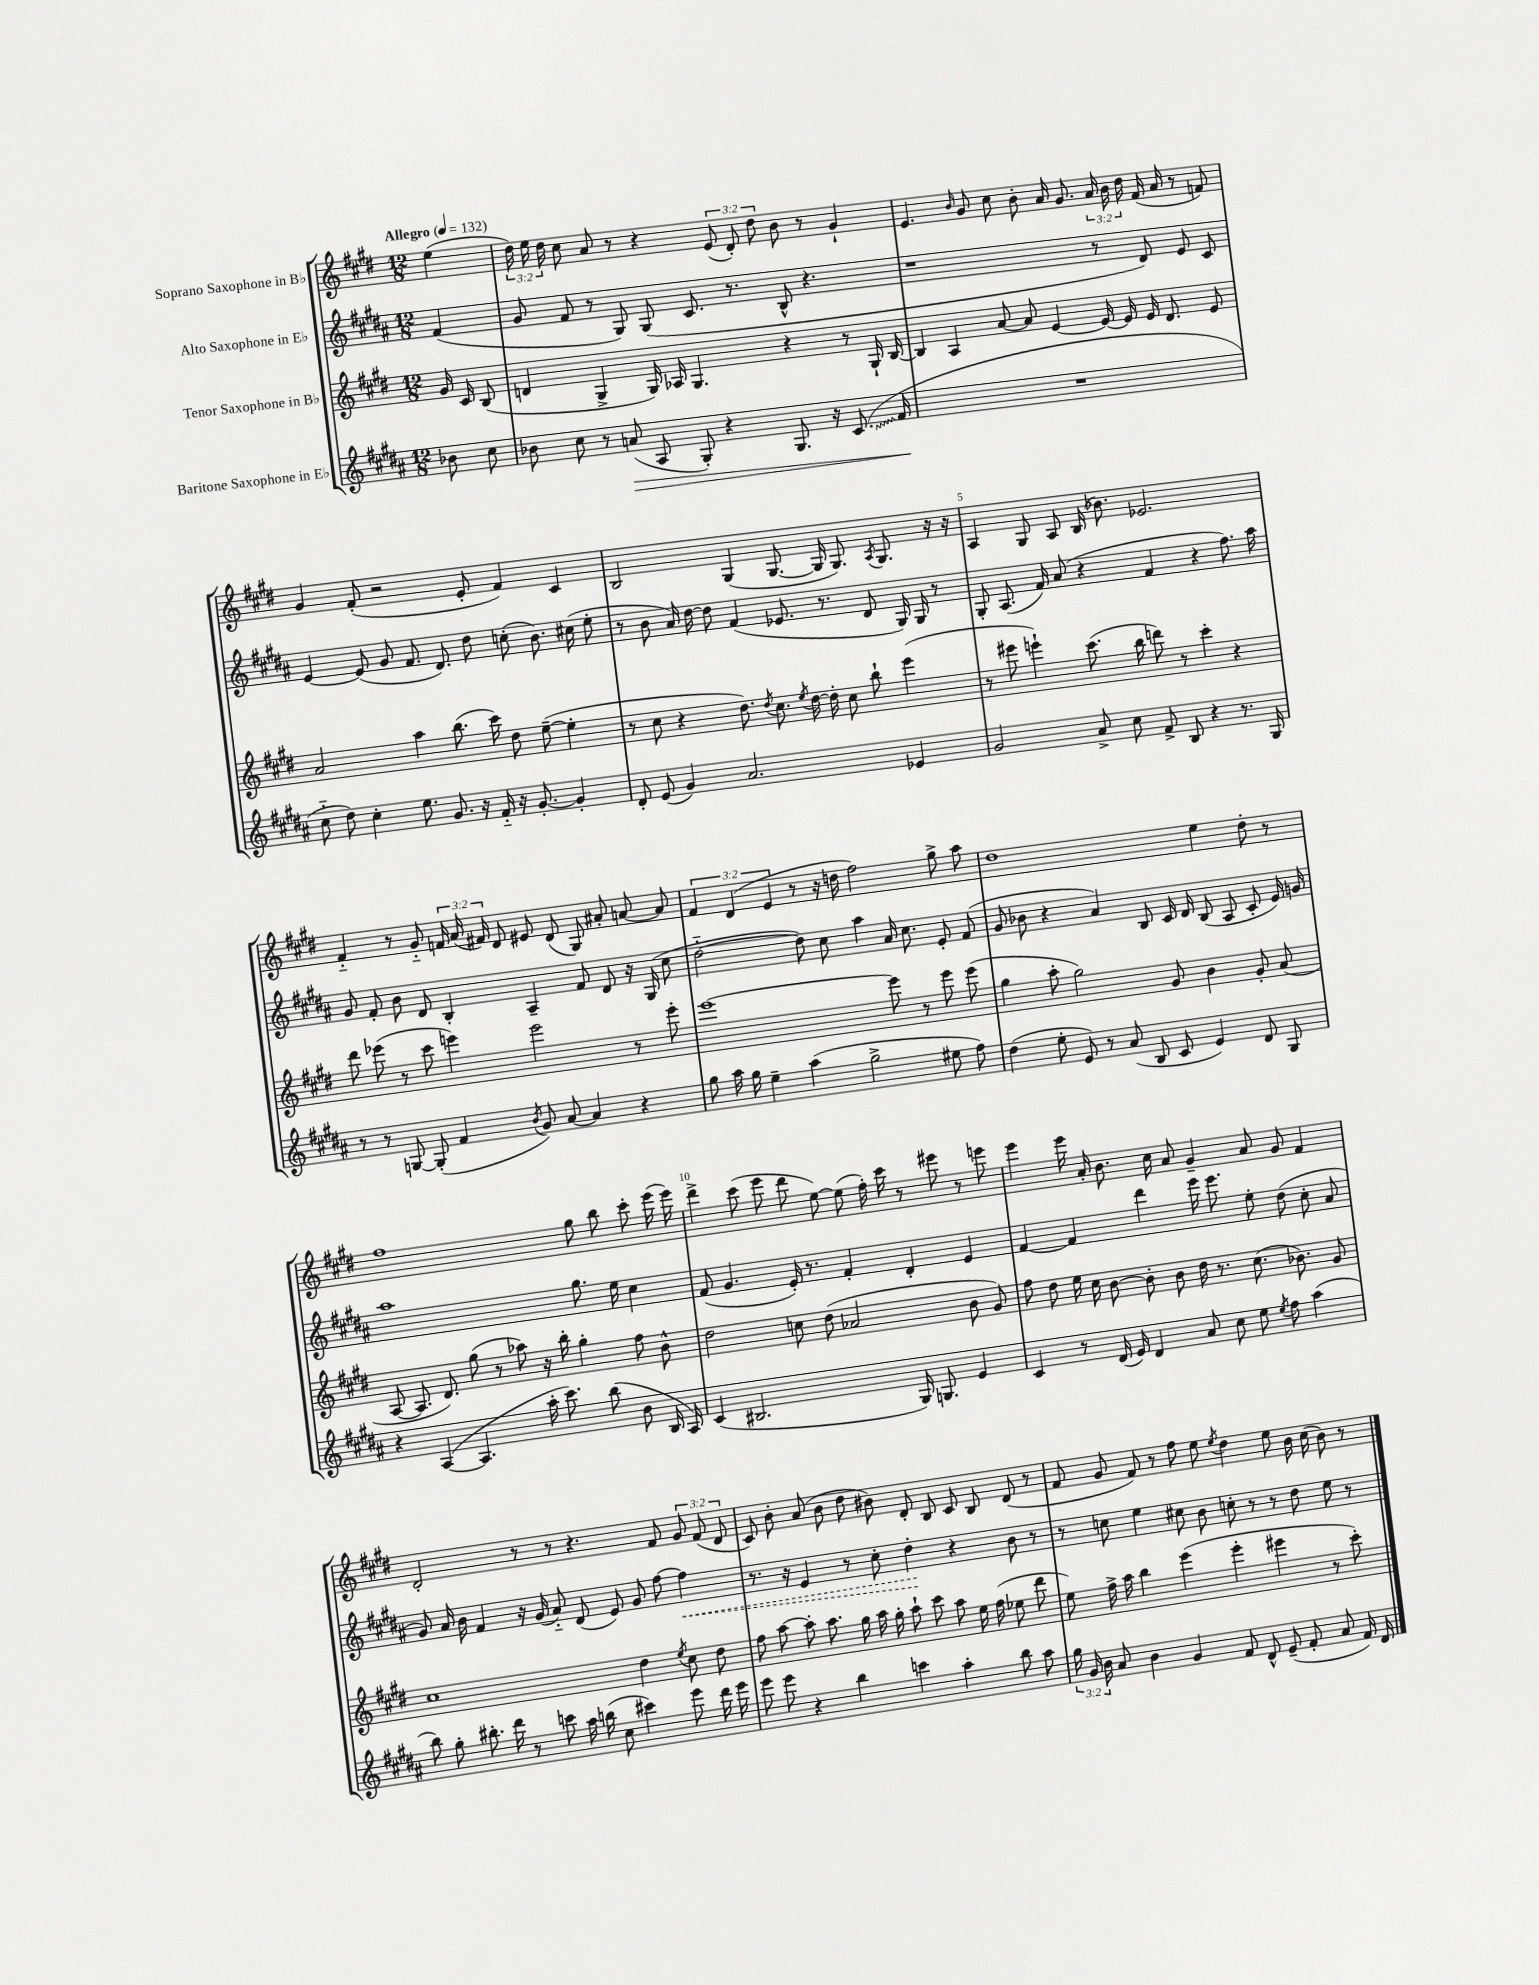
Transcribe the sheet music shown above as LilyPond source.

<<
\new StaffGroup <<
\new Staff = "s0" \with { instrumentName = "Soprano Saxophone in Bb" } {
    \clef treble \key e \major \numericTimeSignature \time 12/8 \override Staff.TupletNumber.text = #tuplet-number::calc-fraction-text \partial 4 \tempo "Allegro" 4 = 132
    \autoBeamOff e''4( |
    \tuplet 3/2 { dis''16) e''16 dis''16 } cis''8 a'8 r8 r4 \tuplet 3/2 { e'8( dis'8-.) dis''8 } b'8 r8 gis'4-! |
    e'4. \grace { b'16 } gis'8 cis''8 b'8-. a'16 gis'8. \tuplet 3/2 { a'16 b'16 dis''16 } fis'16( a'16 r8 f'8) |
    gis'4 fis'8-.( r2 e'8-. fis'4) cis'4 |
    b2 gis4( gis8.~ gis16 gis8.) \acciaccatura { a8 } gis8. r16 r16 |
    a4 gis8 a8 b16( bes'8.) ees'2. |
    fis'4-_ r8 gis'8-_ \tuplet 3/2 { f'16 a'16( fis'16) } dis'8 eis'8 dis'8( gis8) ais'8-. a'8~ a'8 |
    \tuplet 3/2 { fis'4 dis'4( e'4 } r8 r16 d''16 fis''2) gis''8-> a''8 |
    dis''1 e''4 dis''8-. r8 |
    fis''1 gis''8 b''8 cis'''8-. e'''16( e'''16) |
    dis'''4-> cis'''8( e'''8 dis'''8 e''8~) e''8( fis''16-.) cis'''16 r8 eis'''8 r8 e'''8 |
    e'''4 e'''16 a'16-. b'8. cis''16 a'8 gis'4-- a'8 gis'8 fis'4 |
    dis'2-. r8 r8 r4. fis'8 \tuplet 3/2 { gis'8 fis'8( dis'8 } |
    cis'8) b'8-. a'8( b'8 dis''8 bis'8) dis'8-. b8 cis'8 b8 dis'8( r8 |
    fis'8 gis'8 fis'8) r8 fis''8 e''8 \acciaccatura { e''8 } dis''4 e''8 b'16 cis''16( b'8) r8 \bar "|." |
}
\new Staff = "s1" \with { instrumentName = "Alto Saxophone in Eb" } {
    \clef treble \key b \major \numericTimeSignature \time 12/8 \partial 4
    \autoBeamOff fis'4( |
    gis'8 fis'8 r8 gis8) gis8( cis'8. r8. b8-^ r4. |
    r1 r8 dis'8) e'8 cis'8 |
    e'4~ e'8( gis'8 fis'8. dis'8.) dis''8 c''8-.( b'8.) cis''16( e''8-. |
    r8 b'8 ais'16) dis''16~ dis''8 fis'4( ees'8. r8. dis'8 gis16) gis16 r8 |
    gis8-. ais8.( fis'16) ais'8( r4 fis'4 r4 fis''8.) ais''16 |
    gis'8 fis'8-. b'8 dis'8 b4-. ais4-- fis'8 dis'8 r16 gis16( cis''8 |
    dis''2~-_ dis''8) cis''8 ais''4 ais'16 cis''8. e'8-. fis'8( |
    gis'8 bes'8 r4 ais'4) b8 cis'16 dis'16 b8( ais8 cis'8-. e'16) g'16 |
    ais''1 gis''8. e''16 cis''4 |
    fis'8( gis'4. e'16-.) r8. fis'4-. dis'4-. e'4 |
    fis'4~ fis'4 dis'''4 e'''16 e'''8. e''8-. dis''8( cis''8-. ais'8 |
    gis'8) ais'16 b'16 fis'4 r16 gis'16( ais'8-_) dis'8( e'8) gis'8 fis''8~ \once \override Hairpin.style = #'dashed-line fis''4\< |
    r8. r16 e'4 r8 cis''8-. dis''4-.\! r4 b'8 r8 |
    r8 c''8 e''4 cis''8 b'8 c''8-. r8 r8 dis''8 e''8 r8 \bar "|." |
}
\new Staff = "s2" \with { instrumentName = "Tenor Saxophone in Bb" } {
    \clef treble \key e \major \numericTimeSignature \time 12/8 \partial 4
    \autoBeamOff gis'16 cis'16 b8( |
    d'4 gis4-> gis16) aes16 gis4. r4 r8 gis16-! b16~ |
    b4 a4 a'8~ a'8 e'4~ e'16~ e'16 e'16 dis'8. e'8 |
    a'2 a''4 b''8.( cis'''16) dis''8 e''8~--( e''4-. |
    r8 cis''8 r4 dis''8.) \acciaccatura { dis''8 } cis''8. \acciaccatura { e''8 } dis''16~ dis''16-. cis''8 b''8-! e'''4( |
    r8 eis'''8 e'''4-!) cis'''8.( b''16 d'''8) r8 cis'''4-. r4 |
    dis'''8 ees'''8( r8 cis'''8 e'''4) e'''2 r8 e'''8-. |
    e'''1~ e'''8 r8 e'''8 e'''8( |
    gis''4 a''8-. gis''2) gis'8 b'4 gis'8-. a'8( |
    a8~ a8. dis'8.) gis''8( r8 aes''8) r16 b''16-. gis''4-. fis''8 b'8-^ |
    dis''2 c''8 dis''8( aes'2 b'8 gis'8) |
    fis''8 dis''8 e''16 cis''16 b'8~ b'8-. b'8 dis''16 r8. cis''8.( bes'8.) gis'8 |
    cis''1 dis''4 \acciaccatura { e''8 } cis''8 dis''8 |
    fis''8 a''8~ a''8-. a''8. gis''16 a''16 gis''16-. a''8-! cis'''8 a''8 e''16 fis''16( ees''8 dis'''8 |
    e''8) fis''16-> a''16 b''4 e'''4( e'''4-. eis'''4 r8 cis'''8-.) \bar "|." |
}
\new Staff = "s3" \with { instrumentName = "Baritone Saxophone in Eb" } {
    \clef treble \key b \major \numericTimeSignature \time 12/8 \override Staff.TupletNumber.text = #tuplet-number::calc-fraction-text \partial 4
    \autoBeamOff bes'8 cis''8 |
    bes'8 cis''8 r8 a'8\>( ais8 gis8-.) r4 gis8. r16 \once \override Glissando.style = #'zigzag cis'8.\glissando( fis'16\! |
    R1. |
    cis''8-_ dis''8) cis''4-. e''8. gis'8. r16 fis'16-_ r16 gis'8.~-. gis'4-. |
    dis'8-. e'8( gis'4) ais'2. ees'4 |
    gis'2 ais'8-> cis''8 fis'8-> b8 r4 r8. gis16 |
    r8 r8 g8~ g8-.( fis'4 \acciaccatura { b'8 } gis'8) ais'8~ ais'4 r4 |
    gis''8 ais''16 gis''16 e''4-- ais''4( gis''2-> eis''8 fis''8) |
    dis''4( e''8-. e'8) r8 ais'8( b8 cis'8 e'4) dis'8 gis8 |
    r4 ais4~( ais4. ais''16-. cis'''8.) b''8( b'8 b16 ais16) |
    cis'4( bis2. gis16) g8. e'4 |
    cis'4 r8 dis'16( e'16) dis'4 ais'8 cis''8 e''8 \acciaccatura { e''8 } fis''8 ais''4( |
    b''8) gis''8-. bis''8.-. dis'''16 r8 c'''8 ais''16 b''16( cis''8 cis'''4) e'''8 dis'''16 e'''16 |
    e'''8 e'''8 r4 b''4 c'''4 ais''4-. b''8 ais''8 |
    \tuplet 3/2 { gis''16 gis'16 b'16 } ais'8 b'4 gis'4 fis'8 dis'8-^ e'8--( fis'8-. ais'8 fis'16) dis'16 \bar "|." |
}
>>
>>
\layout { \context { \Score \override BarNumber.break-visibility = ##(#f #t #t) barNumberVisibility = #(every-nth-bar-number-visible 5) } }
